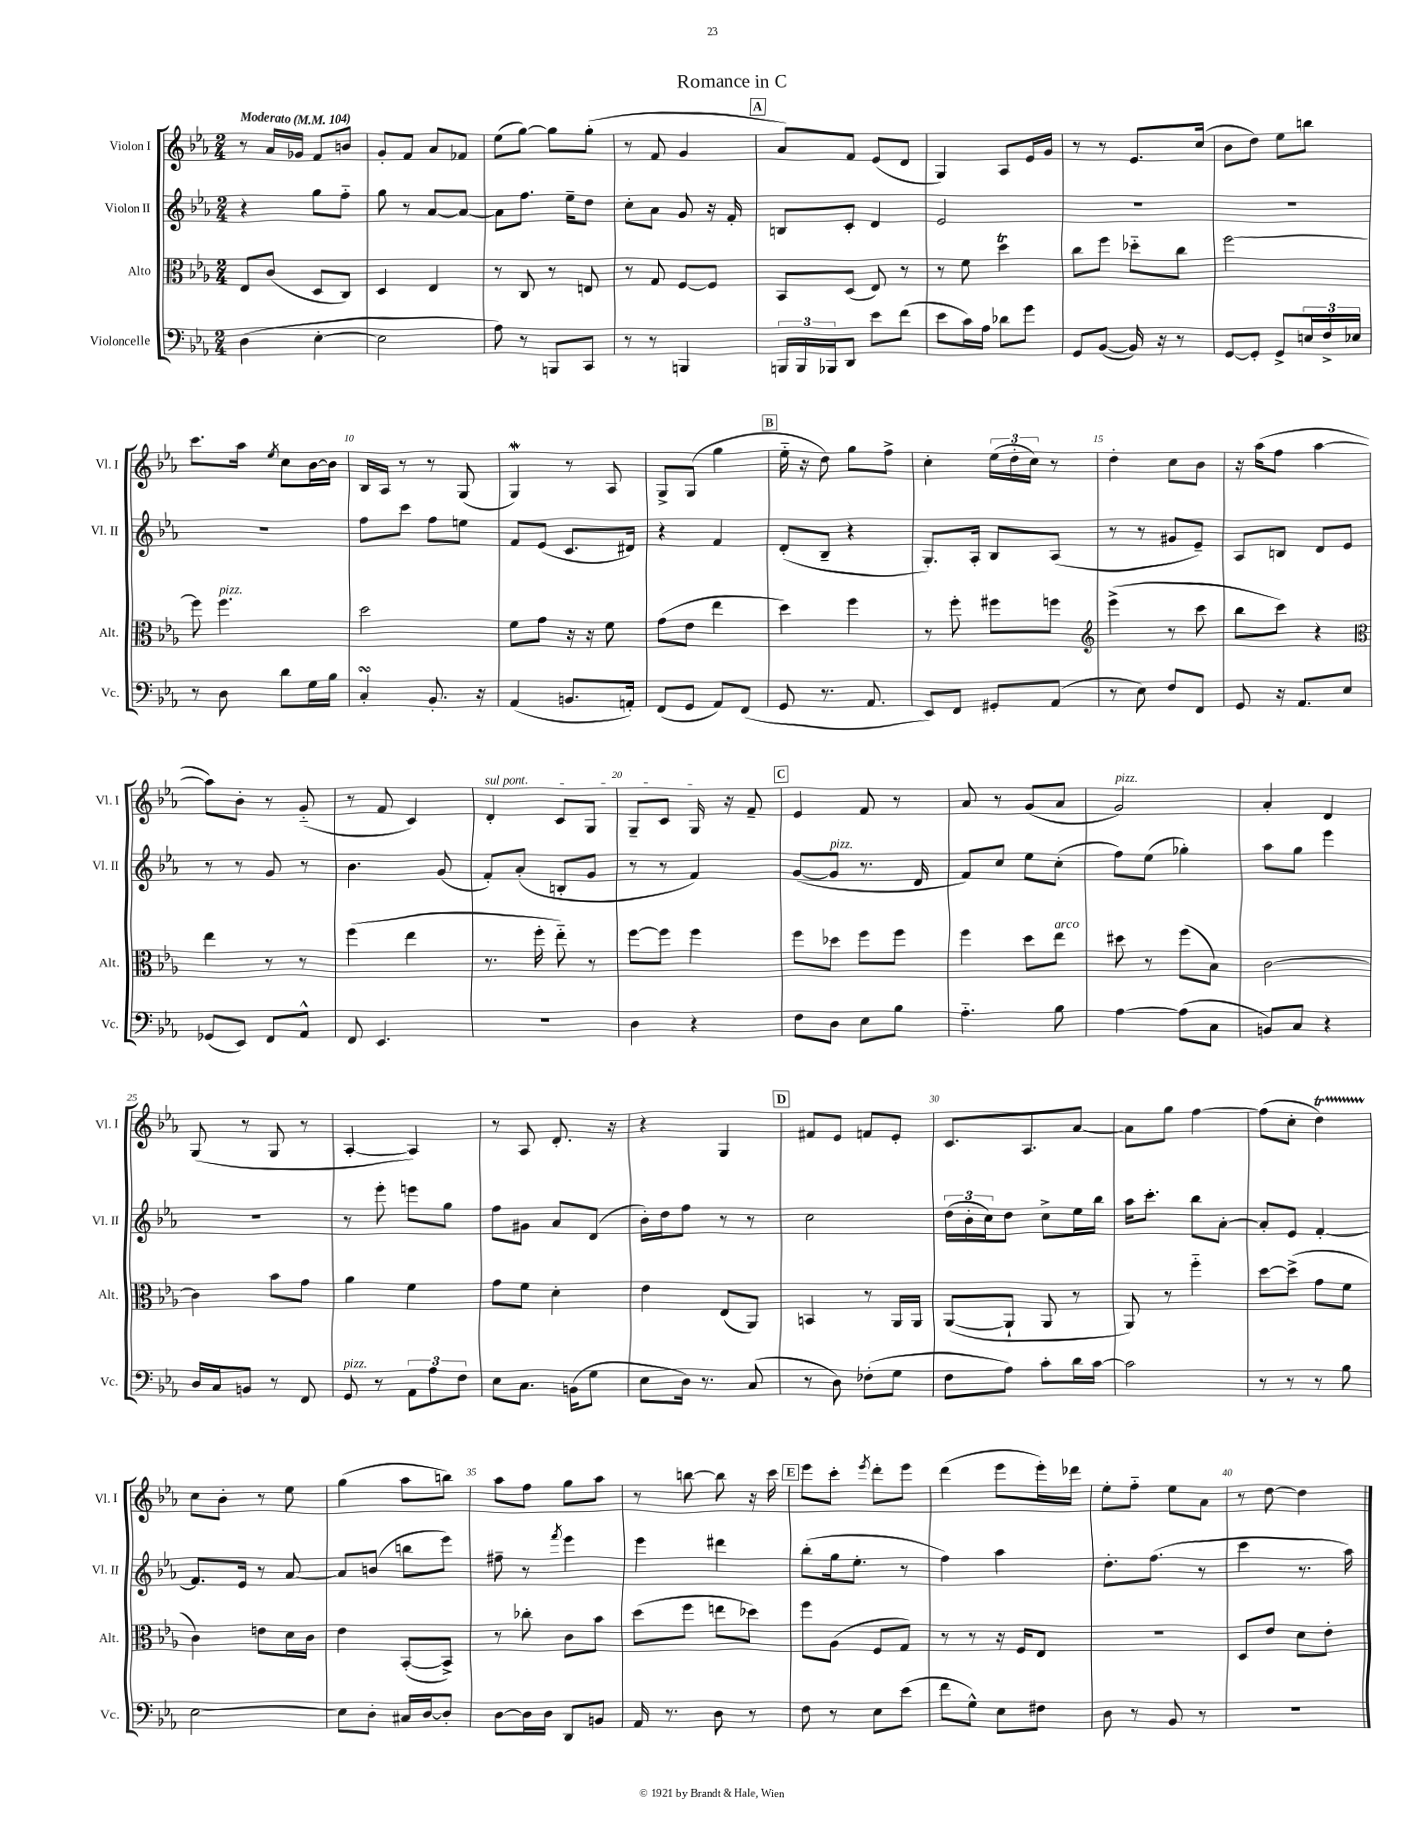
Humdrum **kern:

**kern	**kern	**kern	**kern
*staff4	*staff3	*staff2	*staff1
*clefF4	*clefC3	*clefG2	*clefG2
*k[b-e-a-]	*k[b-e-a-]	*k[b-e-a-]	*k[b-e-a-]
*M2/4	*M2/4	*M2/4	*M2/4
*MM104	*MM104	*MM104	*MM104
(4D	8E-	4r	8r
.	(8c	.	16a-
.	.	.	16g-
[4E-'	8D	8gg	8f
.	8C)	8ff'~	8b
=	=	=	=
2E-]	4D	8gg	8g'
.	.	8r	8f
.	4E-	[8a-	8a-
.	.	8a-_	8f-
=	=	=	=
8A-)	8r	8a-]	(8ee-
8r	8C	8.ff	[8gg)
8BBB	8r	.	8gg]
.	.	16ee-~	.
8CC	8E	8dd	(8gg'
=	=	=	=
8r	8r	8cc'	8r
8r	8G	8a-	8f
4BBB	[8F	8g	4g
.	8F]	16r	.
.	.	16f'	.
=	=	=	=
24BBB	8BB-	8B	8a-)
24BBB	.	.	.
24BBB-	.	.	.
8DD	(8D	8c'	8f
8e-	8E-)	4d	(8e-
(8f	8r	.	8d
=	=	=	=
8e-	8r	2e-	4G)
16c)	8f	.	.
16A-	.	.	.
8d-	4dd	.	8A-
8g	.	.	16e-
.	.	.	16g
=	=	=	=
8GG	8cc	2r	8r
([8BB-	8ff	.	8r
16BB-])	8dd-'~	.	8.e-
16r	.	.	.
8r	8cc	.	.
.	.	.	(16cc
=	=	=	=
[8GG	[2ff	2r	8b-
8GG']	.	.	8dd)
8GG^	.	.	8ee-
24E	.	.	8bb
24F^	.	.	.
24E-	.	.	.
=	=	=	=
8r	8ff]	2r	8.ccc
8D	4.ff	.	.
.	.	.	16aa-
.	.	.	8qee-
8d	.	.	8cc
16G	.	.	[16b-
16B-	.	.	16b-]
=	=	=	=
4C'	2dd	8ff	16B-
.	.	.	16A-
.	.	8ccc	8r
8.BB-'	.	8ff	8r
.	.	8ee	(8G
16r	.	.	.
=	=	=	=
(4AA-	8f	8f	4G)
.	8g	(8e-	.
8.BB	16r	8.c	8r
.	16r	.	.
.	8f	.	8A-
16AA')	.	16d#)	.
=	=	=	=
(8FF	(8g	4r	8G^
8GG	8e-	.	(8G
8AA-)	4ee-	4f	4gg
(8FF	.	.	.
=	=	=	=
8GG	4dd)	(8d'	16ee-'~
.	.	.	16r
8.r	.	8B-~	8dd)
.	4ff	4r	8gg
8.AA-	.	.	.
.	.	.	8ff^
=	=	=	=
8EE-)	8r	8.G')	4cc'
8FF	8ff'	.	.
.	.	16A-'	.
8GG#'	8ff#	8B-	(24ee-
.	.	.	24dd'
.	.	.	24cc)
(8AA-	8ff	(8A-	8r
=	=	=	=
*	*clefG2	*	*
8r	(4eee-^	8r	4dd'
8E-)	.	8r	.
8F	8r	8g#	8cc
8FF	8ccc	8e-~)	8b-
=	=	=	=
8GG	8bb-	8A-	16r
.	.	.	(16aa-
16r	8ccc)	8B	8ff
8.AA-	.	.	.
.	4r	8d	[4aa-
8E-	.	8e-	.
=	=	=	=
*	*clefC3	*	*
(8GG-	4ee-	8r	8aa-])
8EE-)	.	8r	8b-'
8FF	8r	8g	8r
8AA-^^	8r	8r	(8g'~
=	=	=	=
8FF	(4ff	4.b-	8r
4.EE-	.	.	8f
.	4ee-	.	4c)
.	.	(8g	.
=	=	=	=
2r	8.r	8f')	4d'
.	.	(8a-'	.
.	16ff'	.	.
.	8ee-'~)	8B'	8c
.	8r	8g	8G
=	=	=	=
4D	[8ff	8r	8G~
.	8ff]	8r	8c
4r	4ff	4f)	16G
.	.	.	16r
.	.	.	8f~
=	=	=	=
8F	8ff	([8g	4e-
8D	8dd-	8g]	.
8E-	8ff	8.r	8f
8B-	8ff	.	8r
.	.	16d	.
=	=	=	=
4.A-'~	4ff	8f)	8a-
.	.	8cc	8r
.	8dd	8ee-	(8g
8B-	8ee-	(8cc'	8a-
=	=	=	=
[4A-	8dd#	8ff)	2g)
.	8r	(8ee-	.
(8A-]	(8ff	4gg-')	.
8C	8B-)	.	.
=	=	=	=
8BB)	[2c	8aa-	4a-'
8C	.	8gg	.
4r	.	4eee-	4d
=	=	=	=
16D	4c]	2r	(8G
16C	.	.	.
8BB	.	.	8r
8r	8b-	.	8G
8FF	8g	.	8r
=	=	=	=
8GG	4a-	8r	[4A-'
8r	.	8eee-'	.
12AA-	4f	8eee	4A-])
12A-	.	.	.
.	.	8gg	.
12F	.	.	.
=	=	=	=
8E-	8g	8ff	8r
8.C	8f	8g#	8A-
.	4d'	8a-	8.d'
(16BB	.	.	.
8G	.	(8d	.
.	.	.	16r
=	=	=	=
8E-	4e-	16b-')	4r
.	.	16dd	.
16D)	.	8ff	.
8.r	.	.	.
.	(8E-	8r	4G
(8C	8AA-)	8r	.
=	=	=	=
8r	4BB	2cc	8f#
8D)	.	.	8e-
(8F-'	8r	.	8f
8G	16AA-	.	8e-'
.	16AA-	.	.
=	=	=	=
8F	([8AA-	(24dd	8.c
.	.	24b-'	.
.	.	24cc)	.
8A-)	8AA-`]	8dd	.
.	.	.	8.A-
8c'	8AA-	8cc^	.
16d	8r	16ee-	[8a-
[16c	.	16bb-	.
=	=	=	=
2c]	8AA-)	16aa-	8a-]
.	.	8.ccc'	.
.	8r	.	8gg
.	4ff'~	8bb-	[4ff
.	.	[8a-'	.
=	=	=	=
8r	[8dd	8a-']	(8ff]
8r	(8dd^]	8e-	8cc'
8r	8g	[4f'	4dd)
8B-	8f	.	.
=	=	=	=
[2E-	4c)	8.f]	8cc
.	.	.	8b-'
.	.	16e-	.
.	8e	8r	8r
.	16d	[8a-	8ee-
.	16c	.	.
=	=	=	=
8E-]	4e-	8a-]	(4gg
8D'	.	(8b	.
16C#	([8BB-'	8bb	8aa-
[16D	.	.	.
8D']	8BB-^])	8eee-)	8bb)
=	=	=	=
[8D	8r	8ff#~	8aa-
16D]	8cc-'	8r	8ff
16D	.	.	.
.	.	8qfff	.
8DD	8c	4eee-	8gg
8BB	8b-	.	8aa-
=	=	=	=
16AA-	(8dd	4eee-	8r
8.r	.	.	.
.	8ff	.	[8bb
8D	8ee	4ddd#	8bb]
8r	8dd-)	.	16r
.	.	.	16ccc
=	=	=	=
8F	8ff	(8bb-'	8eee-
8r	(8A-	16gg	8ccc'
.	.	8.ee-'	.
.	.	.	8qeee-
8E-	8F	.	8ddd'
(8e-	8G)	8r	8eee-
=	=	=	=
8f	8r	4ff)	(4ddd
8G^^)	8r	.	.
8E-	16r	4aa-	8eee-
.	16F	.	.
8F#	8E-	.	16eee-')
.	.	.	16ddd-
=	=	=	=
8D	2r	8.dd'	8ee-'
8r	.	.	8ff'~
.	.	(8.ff	.
8BB-	.	.	8ee-
8r	.	8r	8a-
=	=	=	=
2r	8D	4ccc	8r
.	8e-	.	[8dd
.	8d	8.r	4dd]
.	8e-'	.	.
.	.	16aa-)	.
==	==	==	==
*-	*-	*-	*-
